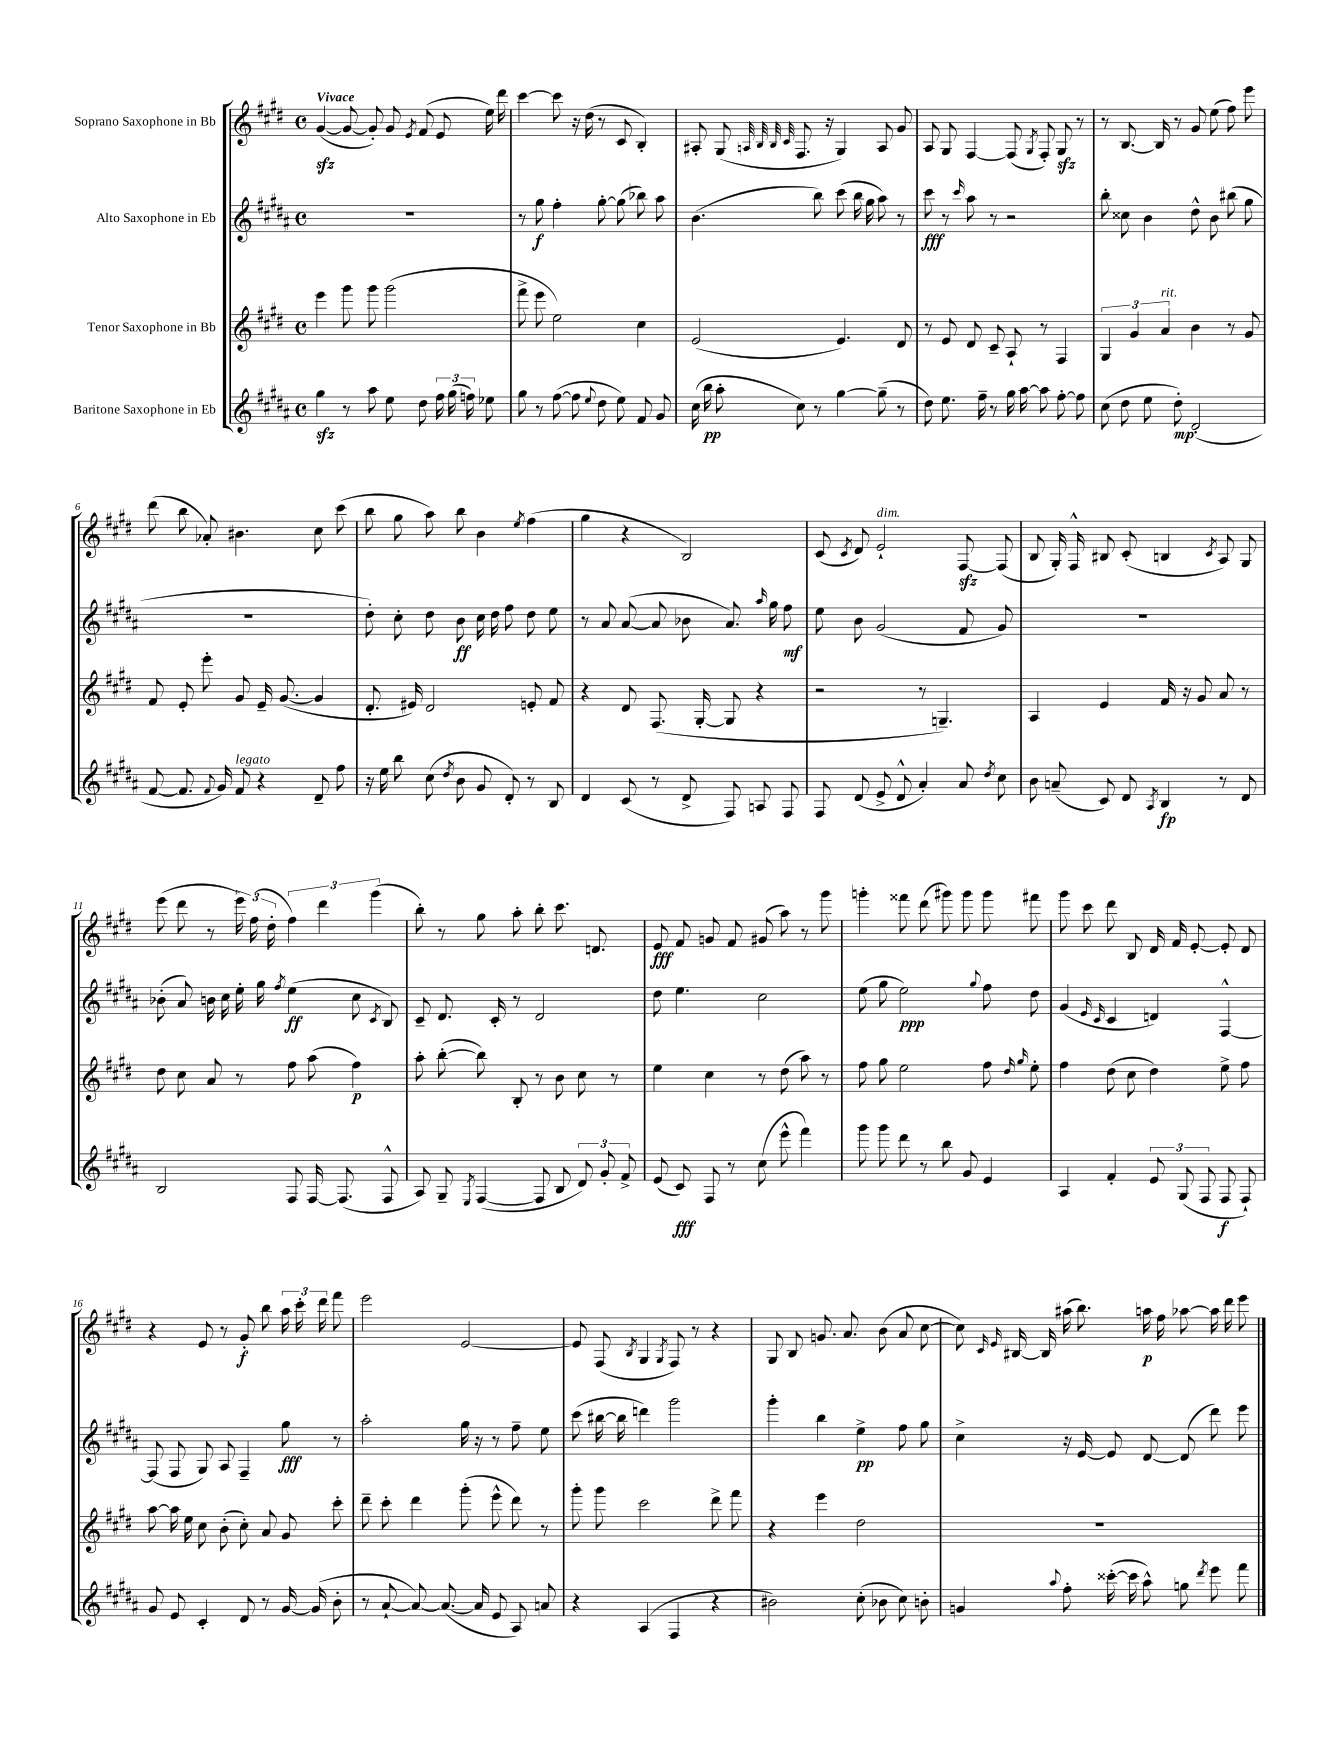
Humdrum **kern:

**kern	**dynam	**kern	**dynam	**kern	**dynam	**kern	**dynam
*part4	*part4	*part3	*part3	*part2	*part2	*part1	*part1
*staff4	*staff4	*staff3	*staff3	*staff2	*staff2	*staff1	*staff1
*I"Baritone Saxophone in Eb	*	*I"Tenor Saxophone in Bb	*	*I"Alto Saxophone in Eb	*	*I"Soprano Saxophone in Bb	*
*clefG2	*	*clefG2	*	*clefG2	*	*clefG2	*
*k[f#c#g#d#a#]	*	*k[f#c#g#d#]	*	*k[f#c#g#d#a#]	*	*k[f#c#g#d#]	*
*M4/4	*	*M4/4	*	*M4/4	*	*M4/4	*
*met(c)	*	*met(c)	*	*met(c)	*	*met(c)	*
=1	=1	=1	=1	=1	=1	=1	=1
!	!	!	!	!	!	!LO:TX:a:B:t=Vivace	!
4gg#zz\	.	4eee\	.	1r	.	([4g#zz/	.
8r	.	8ggg#\	.	.	.	8g#/_	.
8aa#\	.	8ggg#\	.	.	.	8g#'/])	.
8ee\	.	(2ggg#\	.	.	.	8g#/	.
.	.	.	.	.	.	8qe/	.
8dd#\	.	.	.	.	.	(8f#/	.
24ff#\	.	.	.	.	.	8e/	.
(24gg#\	.	.	.	.	.	.	.
24ffn\)	.	.	.	.	.	.	.
8ee-X\	.	.	.	.	.	16ee\)	.
.	.	.	.	.	.	16ddd#\	.
=2	=2	=2	=2	=2	=2	=2	=2
8gg#\	.	8fff#^\	.	8r	.	[4ccc#\	.
8r	.	8eee\	.	8gg#\	f	.	.
([8ff#\	.	2ee\)	.	4ff#'\	.	8ccc#\]	.
8ff#\]	.	.	.	.	.	16r	.
.	.	.	.	.	.	(16dd#\	.
8qqee/	.	.	.	.	.	.	.
8dd#\	.	.	.	[8gg#'\	.	8r	.
8ee\)	.	.	.	(8gg#\]	.	8c#/	.
8f#/	.	4cc#\	.	8bb-X\)	.	4B'/)	.
8g#/	.	.	.	8aa#\	.	.	.
=3	=3	=3	=3	=3	=3	=3	=3
(16cc#\	.	(2e/	.	(4.b\	.	8A#X'/	.
16bb\	pp	.	.	.	.	.	.
8aa#'\	.	.	.	.	.	(8G#/	.
.	.	.	.	.	.	32qqAn/	.
.	.	.	.	.	.	32qqB/	.
.	.	.	.	.	.	32qqB/	.
.	.	.	.	.	.	32qqc#/	.
8cc#\)	.	.	.	.	.	8.F#/	.
8r	.	.	.	8bb\)	.	.	.
.	.	.	.	.	.	16r	.
[4gg#\	.	4.e/)	.	(8ccc#\	.	4G#/)	.
.	.	.	.	16bb\	.	.	.
.	.	.	.	16gg#\	.	.	.
(8gg#~\]	.	.	.	8aa#\)	.	8A/	.
8r	.	8d#/	.	8r	.	8g#/	.
=4	=4	=4	=4	=4	=4	=4	=4
8dd#\)	.	8r	.	8ccc#\	fff	8A/	.
8.ee\	.	8e/	.	8r	.	8G#/	.
.	.	.	.	16qqccc#/	.	.	.
.	.	8d#/	.	8aa#\	.	[4F#/	.
16ff#~\	.	.	.	.	.	.	.
8r	.	8c#~/	.	8r	.	.	.
16gg#\	.	8A`/	.	2r	.	(8F#/]	.
[16aa#\	.	.	.	.	.	.	.
.	.	.	.	.	.	8qG#/	.
8aa#\]	.	8r	.	.	.	8F#'/)	.
[8ff#'\	.	4F#/	.	.	.	8G#zz/	.
8ff#\]	.	.	.	.	.	8r	.
=5	=5	=5	=5	=5	=5	=5	=5
(8cc#\	.	6G#/	.	8bb'\	.	8r	.
8dd#\	.	.	.	8cc##X\	.	[8.B/	.
.	.	6g#/	.	.	.	.	.
8ee\	.	.	.	4b\	.	.	.
.	.	.	.	.	.	16B/]	.
!	!	!LO:TX:a:i:t=rit.	!	!	!	!	!
.	.	6a/	.	.	.	.	.
8dd#'\)	mp	.	.	.	.	8r	.
(2d#'/	.	4b\	.	8dd#^^\	.	8g#/	.
.	.	.	.	8b\	.	(8ee\	.
.	.	8r	.	(8bb#X\	.	8ff#\)	.
.	.	8g#/	.	8gg#\	.	8eee\	.
!!LO:LB:g=z
=6	=6	=6	=6	=6	=6	=6	=6
[8f#/	.	8f#/	.	1r	.	(8ddd#\	.
8.f#/]	.	8e'/	.	.	.	8bb\	.
.	.	8eee'\	.	.	.	8a-X'/)	.
8qqf#/	.	.	.	.	.	.	.
16g#/)	.	.	.	.	.	.	.
!LO:TX:a:i:t=legato	!	!	!	!	!	!	!
8f#/	.	8g#/	.	.	.	4.b#X\	.
4r	.	16e~/	.	.	.	.	.
.	.	([8.g#/	.	.	.	.	.
8d#~/	.	4g#/]	.	.	.	8cc#\	.
8ff#\	.	.	.	.	.	(8ccc#\	.
=7	=7	=7	=7	=7	=7	=7	=7
16r	.	8.d#'/	.	8dd#'\)	.	8bb\	.
16ee\	.	.	.	.	.	.	.
8bb\	.	.	.	8cc#'\	.	8gg#\	.
.	.	16e#X/)	.	.	.	.	.
(8cc#\	.	2d#/	.	8dd#\	.	8aa\)	.
8qdd#/	.	.	.	.	.	.	.
8b\	.	.	.	8b\	ff	8bb\	.
8g#/	.	.	.	16cc#\	.	4b\	.
.	.	.	.	16dd#\	.	.	.
8d#'/)	.	.	.	8ff#\	.	.	.
.	.	.	.	.	.	8qee/	.
8r	.	8en'/	.	8dd#\	.	(4ff#\	.
8B/	.	8f#/	.	8ee\	.	.	.
=8	=8	=8	=8	=8	=8	=8	=8
4d#/	.	4r	.	8r	.	4gg#\	.
.	.	.	.	8a#/	.	.	.
(8c#/	.	8d#/	.	([8a#/	.	4r	.
8r	.	(8.F#/	.	8a#/]	.	.	.
8d#^/	.	.	.	8b-X\	.	2B/)	.
.	.	[16G#'/	.	.	.	.	.
8F#/)	.	8G#/]	.	8.a#/)	.	.	.
8An/	.	4r	.	.	.	.	.
.	.	.	.	16qqaa#/	.	.	.
.	.	.	.	16gg#\	.	.	.
8F#/	.	.	.	8ff#\	mf	.	.
=9	=9	=9	=9	=9	=9	=9	=9
8F#/	.	2r	.	8ee\	.	(8c#/	.
.	.	.	.	.	.	8qc#/	.
(8d#/	.	.	.	8b\	.	8d#/)	.
!	!	!	!	!	!	!LO:TX:a:i:t=dim.	!
8e^/	.	.	.	(2g#/	.	2e`/	.
8d#^^/	.	.	.	.	.	.	.
4a#'/)	.	8r	.	.	.	.	.
.	.	4.Gn~/)	.	.	.	.	.
8a#/	.	.	.	8f#/	.	[8F#zz/	.
8qdd#/	.	.	.	.	.	.	.
8cc#\	.	.	.	8g#/)	.	(8F#/]	.
=10	=10	=10	=10	=10	=10	=10	=10
8b\	.	4A/	.	1r	.	8B/	.
(8an~/	.	.	.	.	.	16G#'/)	.
.	.	.	.	.	.	16F#^^/	.
8c#/)	.	4e/	.	.	.	8B#X/	.
8d#/	.	.	.	.	.	(8c#'/	.
8qA#/	.	.	.	.	.	.	.
4B/	fp	16f#/	.	.	.	4Bn/	.
.	.	16r	.	.	.	.	.
.	.	8g#/	.	.	.	.	.
.	.	.	.	.	.	8qc#/	.
8r	.	8a/	.	.	.	8A/)	.
8d#/	.	8r	.	.	.	8G#/	.
!!LO:LB:g=z
=11	=11	=11	=11	=11	=11	=11	=11
2B/	.	8dd#\	.	(8b-X'\	.	(8eee\	.
.	.	8cc#\	.	8a#/)	.	8ddd#\	.
.	.	8a/	.	16bn\	.	8r	.
.	.	.	.	16cc#\	.	.	.
.	.	8r	.	16ee'\	.	24eee\)	.
.	.	.	.	.	.	(24ff#\	.
.	.	.	.	16gg#\	.	.	.
.	.	.	.	.	.	24dd#'\	.
.	.	.	.	8qff#/	.	.	.
8F#/	.	8ff#\	.	(4ee\	ff	6ff#\)	.
[16F#/	.	(8aa\	.	.	.	.	.
.	.	.	.	.	.	6ddd#\	.
(8.F#/]	.	.	.	.	.	.	.
.	.	4ff#\)	p	8cc#\	.	.	.
.	.	.	.	.	.	(6ggg#\	.
.	.	.	.	8qc#/	.	.	.
8F#^^/	.	.	.	8B/)	.	.	.
=12	=12	=12	=12	=12	=12	=12	=12
8A#/)	.	8aa'\	.	8c#~/	.	8bb'\)	.
8G#~/	.	([8bb'\	.	8.d#/	.	8r	.
8qE/	.	.	.	.	.	.	.
([4F#/	.	8bb\])	.	.	.	8gg#\	.
.	.	.	.	16c#'/	.	.	.
.	.	8B'/	.	8r	.	8aa'\	.
8F#/]	.	8r	.	2d#/	.	8bb'\	.
8B/	.	8b\	.	.	.	8.ccc#\	.
12d#/)	.	8cc#\	.	.	.	.	.
.	.	.	.	.	.	8.dn/	.
12g#'/	.	.	.	.	.	.	.
.	.	8r	.	.	.	.	.
12f#^/	.	.	.	.	.	.	.
=13	=13	=13	=13	=13	=13	=13	=13
(8e/	.	4ee\	.	8dd#\	.	8e/	fff
8c#/)	fff	.	.	4.ee\	.	8f#/	.
8F#/	.	4cc#\	.	.	.	8gn/	.
8r	.	.	.	.	.	8f#/	.
(8cc#\	.	8r	.	2cc#\	.	(8g#X/	.
8eee^^\	.	(8dd#\	.	.	.	8aa\)	.
4fff#\)	.	8aa\)	.	.	.	8r	.
.	.	8r	.	.	.	8ggg#\	.
=14	=14	=14	=14	=14	=14	=14	=14
8ggg#\	.	8ff#\	.	(8ee\	.	4gggn'\	.
8ggg#\	.	8gg#\	.	8gg#\	.	.	.
8ddd#\	.	2ee\	.	2ee\)	ppp	8fff##X\	.
8r	.	.	.	.	.	(8ddd#\	.
8bb\	.	.	.	.	.	8ggg#X\)	.
8g#/	.	.	.	.	.	8ggg#\	.
.	.	.	.	8qqgg#/	.	.	.
4e/	.	8ff#\	.	8ff#\	.	8ggg#\	.
.	.	16qqdd#/	.	.	.	.	.
.	.	16qqgg#/	.	.	.	.	.
.	.	8ee'\	.	8dd#\	.	8fff#X\	.
=15	=15	=15	=15	=15	=15	=15	=15
4A#/	.	4ff#\	.	(4g#/	.	8ggg#\	.
.	.	.	.	.	.	8ccc#\	.
.	.	.	.	16qqe/	.	.	.
.	.	.	.	16qqc#/	.	.	.
4f#'/	.	(8dd#\	.	4c#/	.	8ddd#\	.
.	.	8cc#\	.	.	.	8B/	.
12e/	.	4dd#\)	.	4dn/)	.	16d#/	.
.	.	.	.	.	.	16f#/	.
(12G#/	.	.	.	.	.	.	.
.	.	.	.	.	.	[8e'/	.
12F#/	.	.	.	.	.	.	.
8F#/	f	8ee^\	.	[4F#^^/	.	8e'/]	.
8F#`/)	.	8ff#\	.	.	.	8d#/	.
!!LO:LB:g=z
=16	=16	=16	=16	=16	=16	=16	=16
8g#/	.	[8aa\	.	(8F#/]	.	4r	.
8e/	.	16aa\]	.	8F#/	.	.	.
.	.	16ee\	.	.	.	.	.
4c#'/	.	8cc#\	.	8G#/)	.	8e/	.
.	.	(8b'\	.	8A#/	.	8r	.
8d#/	.	8cc#'\)	.	4F#~/	.	8g#'/	f
8r	.	8a/	.	.	.	8bb\	.
[16g#/	.	8g#/	.	8gg#\	fff	24aa\	.
.	.	.	.	.	.	24ccc#'\	.
(16g#/]	.	.	.	.	.	.	.
.	.	.	.	.	.	24ddd#\	.
8b'\	.	8ccc#'\	.	8r	.	8fff#\	.
=17	=17	=17	=17	=17	=17	=17	=17
8r	.	8ddd#~\	.	2aa#'\	.	2eee\	.
[8a#`/	.	8ccc#'\	.	.	.	.	.
8a#/_)	.	4ddd#\	.	.	.	.	.
(8.a#/_	.	.	.	.	.	.	.
.	.	(8ggg#'\	.	16gg#\	.	[2e/	.
16a#/]	.	.	.	16r	.	.	.
8e/	.	8eee^^\	.	8r	.	.	.
8A#/)	.	8ddd#\)	.	8ff#~\	.	.	.
8an/	.	8r	.	8ee\	.	.	.
=18	=18	=18	=18	=18	=18	=18	=18
4r	.	8ggg#'\	.	(8ccc#\	.	8e/]	.
.	.	8ggg#\	.	[16bb#X\	.	(8F#/	.
.	.	.	.	16bb#\]	.	.	.
.	.	.	.	.	.	8qB/	.
(4A#/	.	2ccc#\	.	4dddn\)	.	4G#/	.
.	.	.	.	.	.	8qG#/	.
4F#/	.	.	.	2ggg#\	.	8F#/)	.
.	.	.	.	.	.	8r	.
4r	.	8ddd#^\	.	.	.	4r	.
.	.	8fff#\	.	.	.	.	.
=19	=19	=19	=19	=19	=19	=19	=19
2b#X\)	.	4r	.	4ggg#'\	.	8G#/	.
.	.	.	.	.	.	8B/	.
.	.	4eee\	.	4bb\	.	8.gn/	.
.	.	.	.	.	.	8.a/	.
(8cc#'\	.	2dd#\	.	4ee^\	pp	.	.
8b-X\	.	.	.	.	.	(8b\	.
8cc#\)	.	.	.	8ff#\	.	8a/	.
8bn'\	.	.	.	8gg#\	.	[8cc#\	.
=20	=20	=20	=20	=20	=20	=20	=20
4gn/	.	1r	.	4cc#^\	.	8cc#\])	.
.	.	.	.	.	.	16qqc#/	.
.	.	.	.	.	.	16qqe/	.
.	.	.	.	.	.	[16B#X/	.
.	.	.	.	.	.	16B#/]	.
8qqaa#/	.	.	.	.	.	.	.
8ff#'\	.	.	.	16r	.	(16aa#X\	.
.	.	.	.	[16e/	.	8.bb\)	.
([16ccc##X'\	.	.	.	8e/]	.	.	.
16ccc##\]	.	.	.	.	.	.	.
8aa#^^\)	.	.	.	[8d#/	.	16aan\	p
.	.	.	.	.	.	16ff#\	.
8ggn\	.	.	.	(8d#/]	.	[8aa-X\	.
8qddd#/	.	.	.	.	.	.	.
8eee\	.	.	.	8ddd#\)	.	16aa-\]	.
.	.	.	.	.	.	16ddd#\	.
8fff#\	.	.	.	8eee\	.	8eee\	.
==	==	==	==	==	==	==	==
*-	*-	*-	*-	*-	*-	*-	*-
